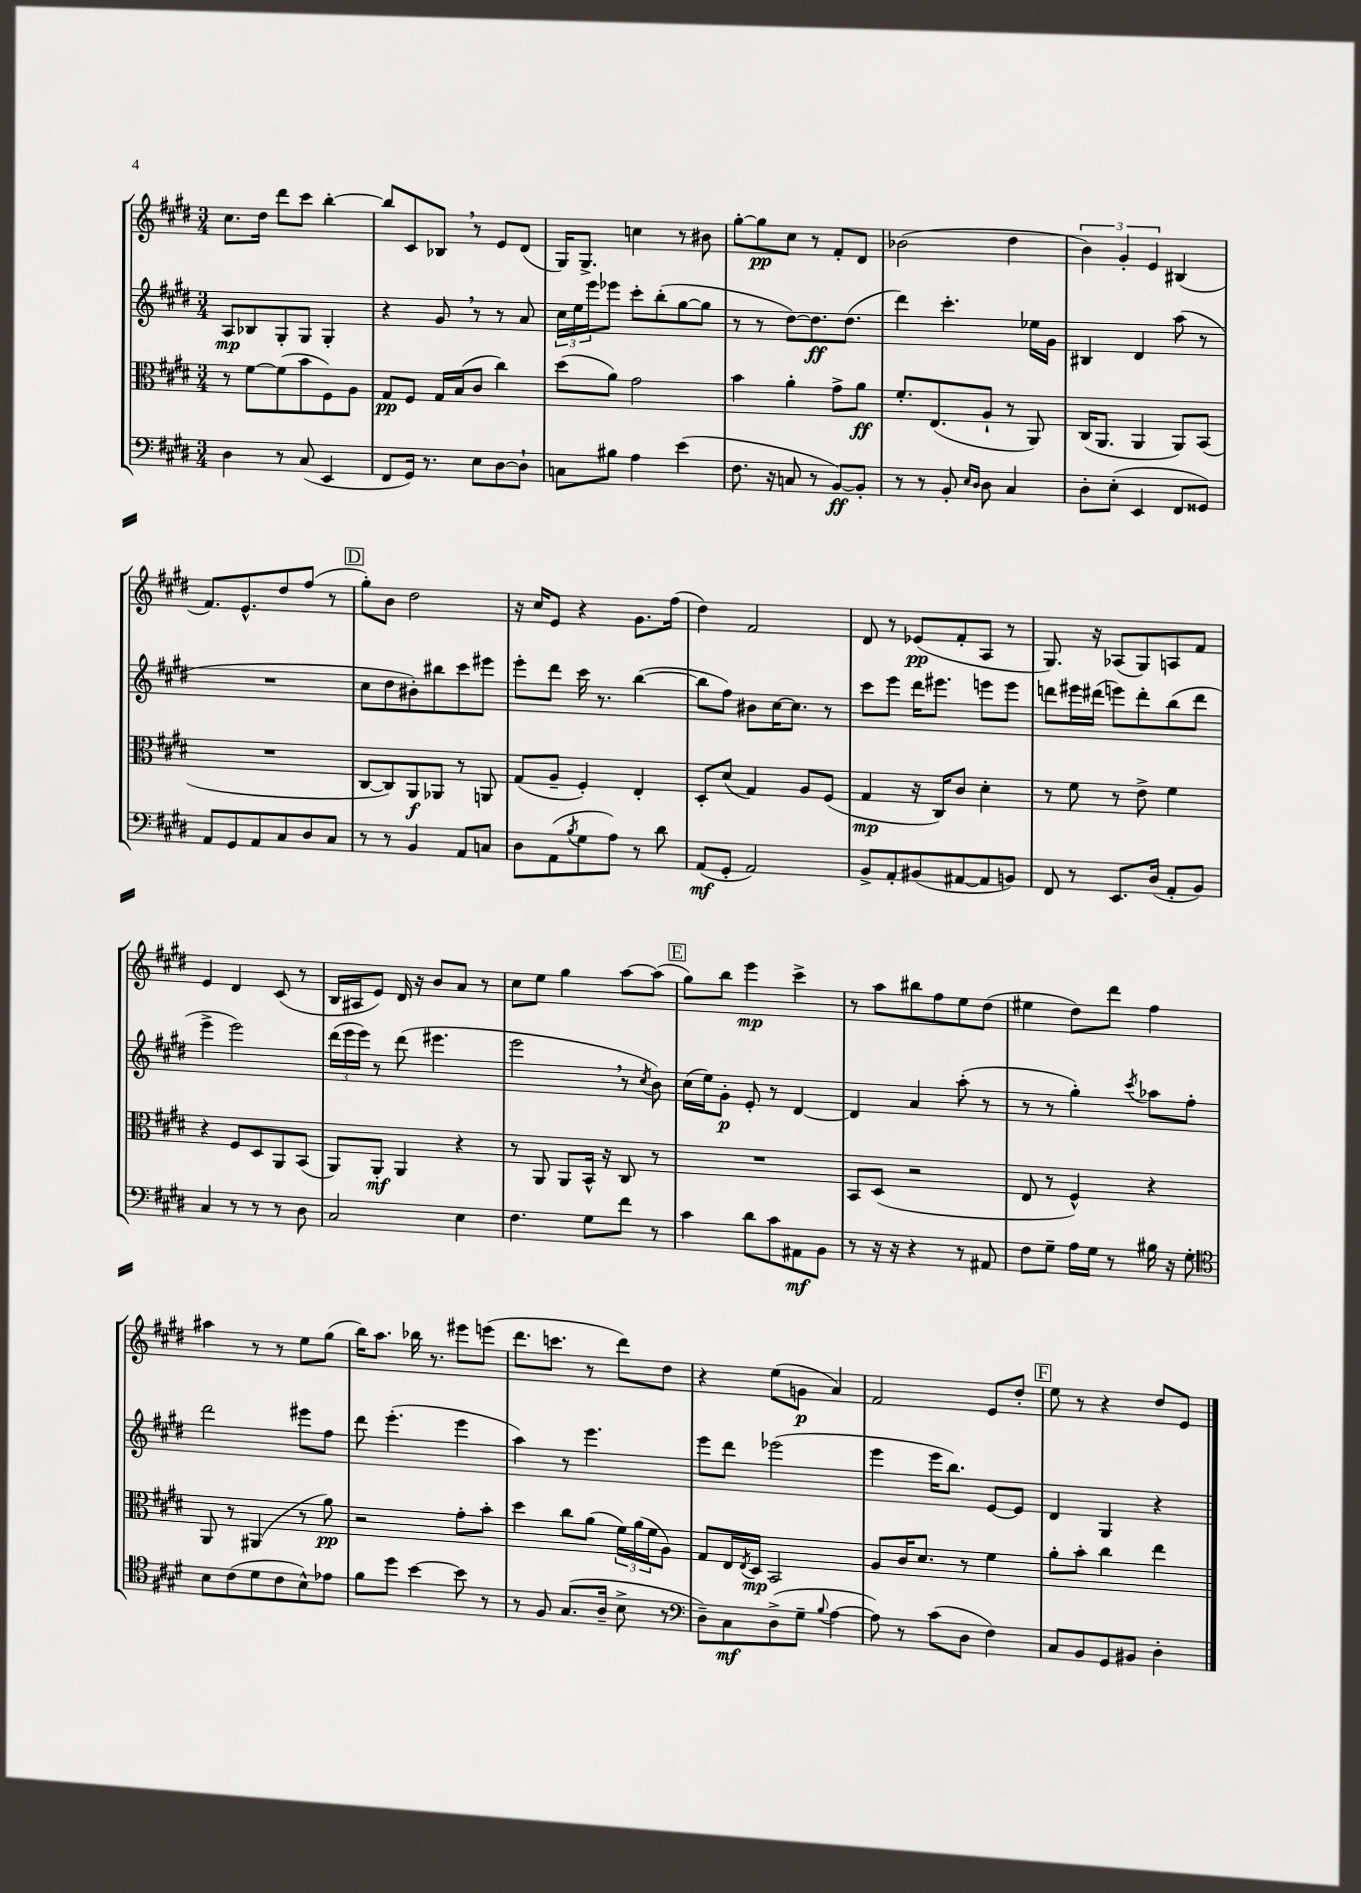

**kern	**dynam	**kern	**dynam	**kern	**dynam	**kern	**dynam
*part4	*part4	*part3	*part3	*part2	*part2	*part1	*part1
*staff4	*staff4	*staff3	*staff3	*staff2	*staff2	*staff1	*staff1
*clefF4	*	*clefC3	*	*clefG2	*	*clefG2	*
*k[f#c#g#d#]	*	*k[f#c#g#d#]	*	*k[f#c#g#d#]	*	*k[f#c#g#d#]	*
*M3/4	*	*M3/4	*	*M3/4	*	*M3/4	*
=22	=22	=22	=22	=22	=22	=22	=22
4D#\	.	8r	.	8A/L	mp	8.cc#\L	.
.	.	[8f#\L	.	8B-X/	.	.	.
.	.	.	.	.	.	16dd#\Jk	.
8r	.	(8f#\]	.	8G#'/	.	8ddd#\L	.
(8C#/	.	8b\	.	8G#/J	.	8ccc#\J	.
4EE/	.	8F#\)	.	4G#'/	.	[4bb'\	.
.	.	8A\J	.	.	.	.	.
=23	=23	=23	=23	=23	=23	=23	=23
8FF#/L	.	8G#/L	pp	4r	.	8bb/L]	.
16GG#/Jk)	.	8F#/J	.	.	.	8c#/	.
8.r	.	.	.	.	.	.	.
.	.	16G#/LL	.	8g#,/	.	8B-X,/J	.
.	.	(16B/J	.	.	.	.	.
8E\L	.	8c#/J	.	8r	.	8r	.
[8D#\	.	4cc#\)	.	8r	.	8e/L	.
8D#`\J]	.	.	.	8a/	.	(8d#/J	.
=24	=24	=24	=24	=24	=24	=24	=24
8Cn\L	.	(8dd#\L	.	24cc#\LL	.	16G#/KL)	.
.	.	.	.	24ee\	.	.	.
.	.	.	.	.	.	8.G#^/J	.
.	.	.	.	24eee\J	.	.	.
8B#X\J	.	8a\J)	.	8eee-X\J	.	.	.
4A\	.	2g#\	.	8ccc#'\L	.	4ccn\	.
.	.	.	.	(8bb'\	.	.	.
(4e\	.	.	.	[8gg#\	.	8r	.
.	.	.	.	8gg#\J]	.	8b#X\	.
=25	=25	=25	=25	=25	=25	=25	=25
8.F#\	.	4b\	.	8r	.	[8gg#'\L	.
.	.	.	.	8r	.	8gg#\]	pp
16r	.	.	.	.	.	.	.
8Cn/	.	4a'\	.	[8dd#\L)	.	8cc#\J	.
8r	.	.	.	8.dd#\]	ff	8r	.
[8BB/L)	ff	8g#^\L	.	.	.	8f#'/L	.
.	.	.	.	(8.dd#\J	.	.	.
8BB'/J]	.	8a\J	ff	.	.	8d#/J	.
=26	=26	=26	=26	=26	=26	=26	=26
8r	.	8.f#'/L	.	4ddd#\)	.	(2b-X\	.
8r	.	.	.	.	.	.	.
.	.	(8.E/	.	.	.	.	.
8BB'/	.	.	.	4.ccc#'\	.	.	.
16qqE/LL	.	.	.	.	.	.	.
16qqD#/JJ	.	.	.	.	.	.	.
8D#\	.	8A`/J	.	.	.	.	.
4C#/	.	8r	.	.	.	4dd#\	.
.	.	8AA/)	.	16ee-X\LL	.	.	.
.	.	.	.	16g#\JJ	.	.	.
=27	=27	=27	=27	=27	=27	=27	=27
8D#'\L	.	(16C#/KL	.	4B#X/	.	6b\)	.
.	.	8.AA/J	.	.	.	.	.
(8E'\J	.	.	.	.	.	.	.
.	.	.	.	.	.	6g#'/	.
4EE/	.	4AA/	.	4d#/	.	.	.
.	.	.	.	.	.	6e/	.
8FF#/L	.	8AA/L)	.	(8aa\	.	(4B#X/	.
8GG##X/J)	.	(8BB/J	.	8r	.	.	.
!!LO:LB:g=z
=28	=28	=28	=28	=28	=28	=28	=28
8AA/L	.	2.r	.	2.r	.	8.f#/L)	.
8GG#/	.	.	.	.	.	.	.
.	.	.	.	.	.	8.e^^/	.
8AA/	.	.	.	.	.	.	.
8C#/	.	.	.	.	.	8dd#/	.
8D#/	.	.	.	.	.	(8ff#/J	.
8C#/J	.	.	.	.	.	8r	.
!!LO:REH:place=s1:t=D
=29	=29	=29	=29	=29	=29	=29	=29
8r	.	[8C#/L	.	8cc#\L	.	8gg#'\L)	.
8r	.	8C#/])	.	8dd#\	.	8b\J	.
4BB/	.	8AA/	f	8b#X'\)	.	2dd#\	.
.	.	8AA-X/J	.	8bb#X\	.	.	.
8AA/L	.	8r	.	8ccc#\	.	.	.
8Cn/J	.	8AAn/	.	8eee#X\J	.	.	.
=30	=30	=30	=30	=30	=30	=30	=30
8D#\L	.	(8G#/L	.	8eee'\L	.	16r	.
.	.	.	.	.	.	16cc#/KL	.
(8AA\	.	8A~/J	.	8ddd#\J	.	8e/J	.
8qB/	.	.	.	.	.	.	.
8G#\	.	4F#'/)	.	16ccc#\	.	4r	.
.	.	.	.	8.r	.	.	.
8A\J)	.	.	.	.	.	.	.
8r	.	4E'/	.	([4bb\	.	8.g#\L	.
8d#\	.	.	.	.	.	.	.
.	.	.	.	.	.	(16ff#\Jk	.
=31	=31	=31	=31	=31	=31	=31	=31
(8AA/L	mf	8D#'/L	.	8bb\L]	.	4dd#\)	.
8GG#'/J	.	(8d#/J	.	8ff#\J)	.	.	.
2AA/)	.	4G#/)	.	8b#X\L	.	2f#/	.
.	.	.	.	[16cc#\K	.	.	.
.	.	.	.	8.cc#\J]	.	.	.
.	.	8A/L	.	.	.	.	.
.	.	(8F#/J	.	8r	.	.	.
=32	=32	=32	=32	=32	=32	=32	=32
8BB^/L	.	4G#/	mp	8ccc#\L	.	8d#/	.
8AA'/	.	.	.	8eee\J	.	8r	.
(8BB#X/	.	16r	.	16ddd#\KL	.	(8e-X/L	pp
.	.	16C#/KL)	.	8.eee#X\J	.	.	.
[8AA#X/	.	8c#/J	.	.	.	8f#'/	.
8AA#/]	.	4d#'\	.	8eeen\L	.	8A/J	.
8BBn/J)	.	.	.	8eee\J	.	8r	.
=33	=33	=33	=33	=33	=33	=33	=33
8FF#/	.	8r	.	8dddn\L	.	8.G#/)	.
8r	.	8f#\	.	16eee#X\L	.	.	.
.	.	.	.	(16ddd#X\JJ	.	16r	.
8.EE/L	.	8r	.	8eeen\L)	.	(8A-X/L	.
.	.	8e^\	.	8ddd#'\	.	8G#/)	.
(16D#/Jk	.	.	.	.	.	.	.
8AA'/L	.	4f#\	.	(8bb\	.	8An/	.
8BB/J)	.	.	.	8ddd#\J	.	8f#/J	.
!!LO:LB:g=z
=34	=34	=34	=34	=34	=34	=34	=34
4C#/	.	4r	.	4eee^\	.	4e/	.
8r	.	8F#/L	.	2eee\)	.	4d#/	.
8r	.	8D#/	.	.	.	.	.
8r	.	8AA/	.	.	.	(8c#/	.
8D#\	.	(8BB/J	.	.	.	8r	.
=35	=35	=35	=35	=35	=35	=35	=35
2C#/	.	8AA/L)	.	(24ddd#\LL	.	16B/LL	.
.	.	.	.	24eee\	.	.	.
.	.	.	.	.	.	16A#X/J	.
.	.	.	.	24eee\JJ)	.	.	.
.	.	8AA'/J	mf	8r	.	8e/J)	.
.	.	4AA/	.	(8ddd#\	.	16d#/	.
.	.	.	.	.	.	16r	.
.	.	.	.	4.eee#X\	.	8b/L	.
4E\	.	4r	.	.	.	8a/J	.
.	.	.	.	.	.	8r	.
=36	=36	=36	=36	=36	=36	=36	=36
4.F#\	.	8r	.	2eee,\	.	8cc#\L	.
.	.	8AA/	.	.	.	8ee\J	.
.	.	8AA/L	.	.	.	4gg#\	.
8G#\L	.	16BB^^/Jk	.	.	.	.	.
.	.	16r	.	.	.	.	.
8f#\J	.	8C#/	.	8r	.	[8aa\L	.
.	.	.	.	8qcc#/	.	.	.
8r	.	8r	.	8b\)	.	(8aa\J]	.
!!LO:REH:place=s1:t=E
=37	=37	=37	=37	=37	=37	=37	=37
4c#\	.	2.r	.	(16cc#\LL	.	8gg#\L)	.
.	.	.	.	16ee\J)	.	.	.
.	.	.	.	8g#'\J	p	8bb\J	.
8d#\L	.	.	.	8e'/	.	4eee\	mp
8c#\	.	.	.	8r	.	.	.
8AA#X\	mf	.	.	[4d#/	.	4ccc#^\	.
8BB\J	.	.	.	.	.	.	.
=38	=38	=38	=38	=38	=38	=38	=38
8r	.	8BB/L	.	4d#/]	.	8r	.
16r	.	(8D#/J	.	.	.	8aa\L	.
16r	.	.	.	.	.	.	.
4r	.	2r	.	4a/	.	8bb#X\	.
.	.	.	.	.	.	8ff#\	.
8r	.	.	.	(8aa'\	.	8ee\	.
8AA#X/	.	.	.	8r	.	(8dd#\J	.
=39	=39	=39	=39	=39	=39	=39	=39
8F#\L	.	8E/	.	8r	.	4ee#X\	.
8G#~\J	.	8r	.	8r	.	.	.
16A\LL	.	4F#^^/)	.	4gg#'\)	.	8dd#\L)	.
16G#\JJ	.	.	.	.	.	.	.
8r	.	.	.	.	.	8ddd#\J	.
.	.	.	.	8qccc#/	.	.	.
16B#X\	.	4r	.	8aa-X\L	.	4ff#\	.
16r	.	.	.	.	.	.	.
8G#'\	.	.	.	8ff#'\J	.	.	.
!!LO:LB:g=z
=40	=40	=40	=40	=40	=40	=40	=40
*clefC4	*	*	*	*	*	*	*
8B\L	.	8AA/	.	2ddd#\	.	4aa#X\	.
(8c#\	.	8r	.	.	.	.	.
8d#\	.	(4AA#X/	.	.	.	8r	.
8c#\	.	.	.	.	.	8r	.
8B^^\)	.	8r	.	8eee#X\L	.	8ee\L	.
8e-X\J	.	8a\)	pp	8ff#\J	.	(8gg#\J	.
=41	=41	=41	=41	=41	=41	=41	=41
8f#\L	.	2r	.	8ddd#\	.	16bb\KL)	.
.	.	.	.	.	.	8.aa\J	.
8dd#\J	.	.	.	(4.eee'\	.	.	.
[4b\	.	.	.	.	.	16bb-X\	.
.	.	.	.	.	.	8.r	.
8b\]	.	8g#'\L	.	4eee\	.	8eee#X\L	.
8r	.	8b'\J	.	.	.	(8eeen\J	.
=42	=42	=42	=42	=42	=42	=42	=42
8r	.	4dd#\	.	4aa\)	.	8.ddd#\L	.
8F#/	.	.	.	.	.	.	.
.	.	.	.	.	.	8.cccn\J	.
(8.G#/L	.	8cc#\L	.	8r	.	.	.
.	.	(8a\J	.	4.eee\	.	8r	.
16A~/Jk	.	.	.	.	.	.	.
8B^\	.	24f#\LL)	.	.	.	8ddd#\L)	.
.	.	(24a\	.	.	.	.	.
.	.	24f#\J	.	.	.	.	.
8r	.	8A\J)	.	.	.	8dd#\J	.
=43	=43	=43	=43	=43	=43	=43	=43
*clefF4	*	*	*	*	*	*	*
8D#~\L)	.	8G#/L	.	8eee\L	.	4r	.
8C#\	mf	16E/L	.	8ddd#\J	.	.	.
.	.	8qE/	.	.	.	.	.
.	.	16D#/JJ	mp	.	.	.	.
(8D#^\	.	2BB/	.	(2eee-X\	.	(8ee\L	.
8G#~\J	.	.	.	.	.	8gn\J	p
8qqB/	.	.	.	.	.	.	.
[4A\	.	.	.	.	.	4a/)	.
=44	=44	=44	=44	=44	=44	=44	=44
8A\])	.	8A/L	.	4eee\	.	2f#/	.
8r	.	16c#/K	.	.	.	.	.
.	.	8.d#/J	.	.	.	.	.
(8c#\L	.	.	.	16eee\KL	.	.	.
.	.	.	.	8.bb\J)	.	.	.
8D#\J	.	8r	.	.	.	.	.
4F#\)	.	4f#\	.	[8e/L	.	8e/L	.
.	.	.	.	8e/J]	.	8dd#'/J	.
!!LO:REH:place=s1:t=F
=45	=45	=45	=45	=45	=45	=45	=45
8C#/L	.	8a'\L	.	4d#/	.	8ee\	.
8BB/	.	8b'\J	.	.	.	8r	.
8GG#/	.	4cc#\	.	4G#/	.	4r	.
8BB#X/J	.	.	.	.	.	.	.
4D#'\	.	4ee\	.	4r	.	8dd#/L	.
.	.	.	.	.	.	8e/J	.
==	==	==	==	==	==	==	==
*-	*-	*-	*-	*-	*-	*-	*-
